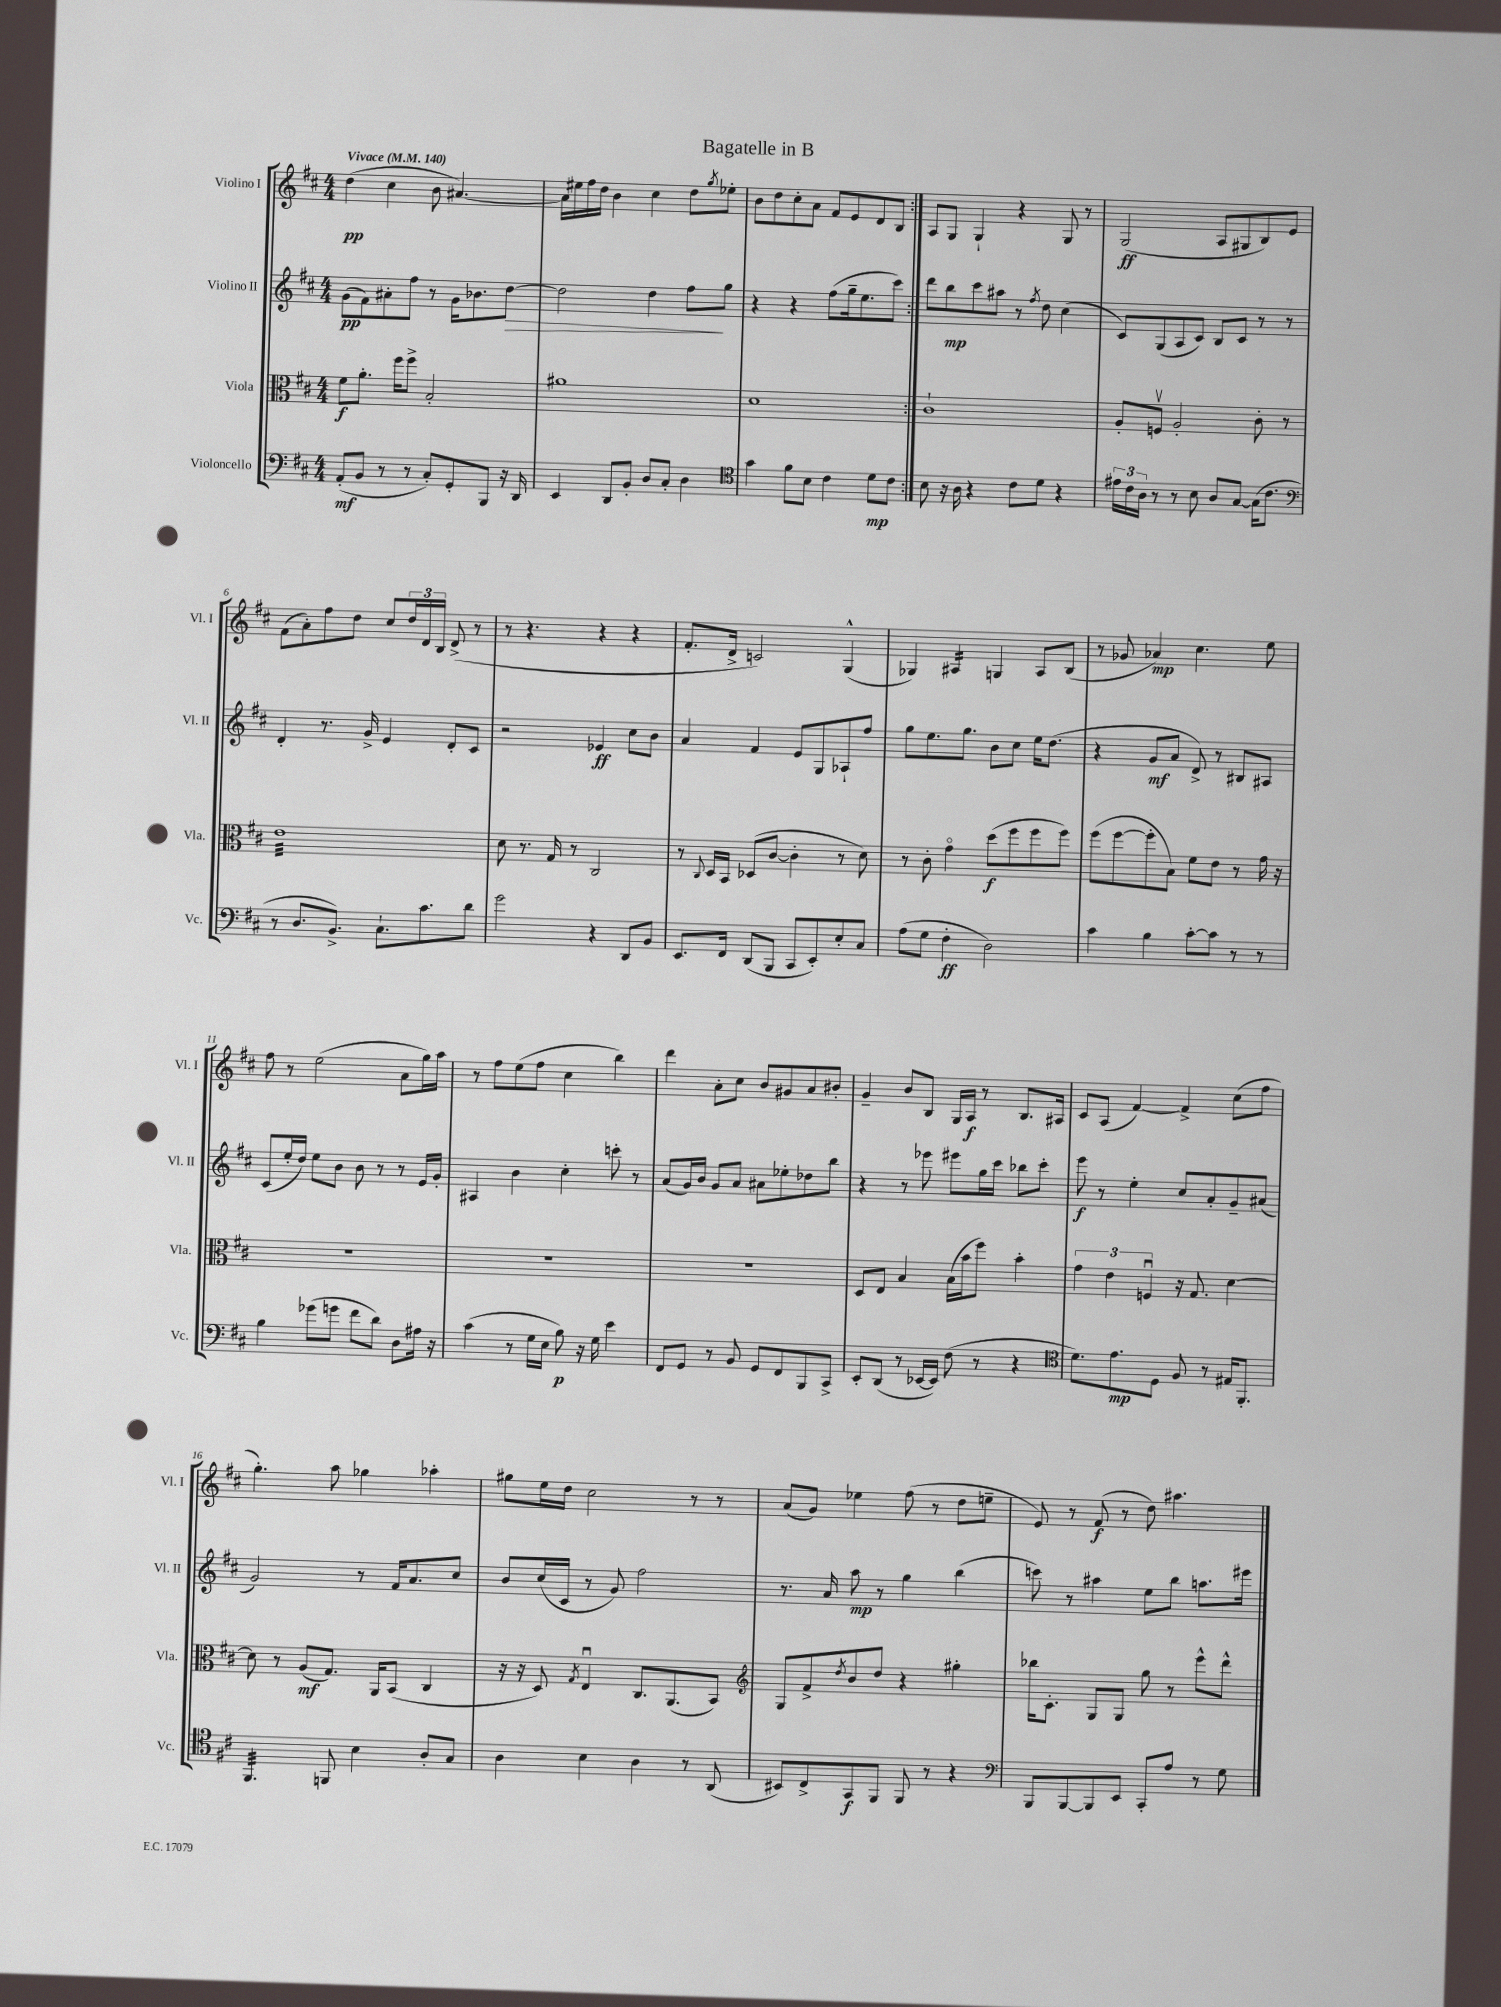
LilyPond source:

\header { title = "Bagatelle in B" }
<<
\new StaffGroup <<
\new Staff = "s0" \with { instrumentName = "Violino I" shortInstrumentName = "Vl. I" } {
    \clef treble \key d \major \numericTimeSignature \time 4/4 \tempo "Vivace" 4 = 140
    \repeat volta 2 { d''4\pp( cis''4 b'8 ais'4.~) |
    ais'16 eis''16 fis''16 d''16 b'4 cis''4 d''8 \acciaccatura { g''8 } ees''8-. |
    b'8 d''8 cis''8-. a'8 fis'8 e'8 d'8 b8 | }
    a8 g8 g4-! r4 g8 r8 |
    g2\ff( a8 gis8 b8) e'8 |
    fis'8( a'8-.) fis''8 d''8 cis''8 \tuplet 3/2 { d''16 d'16 b16 } d'8->( r8 |
    r8 r4. r4 r4 |
    fis'8.-. d'16-> c'2) g4-^( |
    ges4) ais4:16 g4 ais8 b8( |
    r8 ges'8 aes'4\mp) cis''4. e''8 |
    fis''8 r8 e''2( a'8 g''16) a''16 |
    r8 fis''8 e''8( fis''8 cis''4 b''4) |
    d'''4 a'8-. cis''8 b'8 gis'8 a'8 bis'8-. |
    g'4-- b'8 b8 g16 a16\f r8 b8. ais16 |
    cis'8 a8( fis'4~) fis'4-> cis''8( fis''8 |
    g''4.-.) a''8 ges''4 aes''4-. |
    gis''8 e''16 d''16 cis''2 r8 r8 |
    a'8( g'8) ees''4 fis''8( r8 d''8 e''8-- |
    e'8) r8 fis'8\f( r8 d''8) ais''4. \bar "|." |
}
\new Staff = "s1" \with { instrumentName = "Violino II" shortInstrumentName = "Vl. II" } {
    \clef treble \key d \major \numericTimeSignature \time 4/4
    \repeat volta 2 { g'8\pp( fis'8) ais'8-. fis''8 r8 g'16 bes'8. d''8~\> |
    d''2 d''4 fis''8\! g''8 |
    r4 r4 fis''8( g''16-- e''8. cis'''8) | }
    d'''8 b''8\mp cis'''8 ais''8 r8 \acciaccatura { fis''8 } d''8 cis''4( |
    cis'8) g8( a8 cis'8) b8 cis'8 r8 r8 |
    d'4-. r8. g'16-> e'4 d'8-. cis'8 |
    r2 ees'4\ff cis''8 b'8 |
    a'4 fis'4 e'8 g8 aes8-! fis''8 |
    g''8 e''8. g''8. b'8 cis''8 e''16 d''8.( |
    r4 g'8\mf a'8 d'8->) r8 bis8 ais8 |
    cis'8( e''16-. d''16) e''8 b'8 b'8 r8 r8 e'16 g'16-. |
    ais4 b'4 cis''4-. c'''8-. r8 |
    a'8( g'16) b'16 g'8 a'8 ais'8 ees''8-. des''8 b''8 |
    r4 r8 ees'''8 eis'''8 g''16 cis'''16 bes''8 cis'''8-. |
    e'''8\f r8 e''4-. cis''8 a'8-. g'8-- ais'8( |
    g'2) r8 fis'16 a'8. cis''8 |
    b'8 cis''16( cis'16 r8 g'8) fis''2 |
    r8. a'16 a''8\mp r8 g''4 b''4( |
    c'''8) r8 ais''4 e''8 b''8 a''8. eis'''16 \bar "|." |
}
\new Staff = "s2" \with { instrumentName = "Viola" shortInstrumentName = "Vla." } {
    \clef alto \key d \major \numericTimeSignature \time 4/4
    \repeat volta 2 { fis'8\f a'8.-. fis''16 fis''8-> b2-. |
    ais'1 |
    d'1 | }
    cis'1-! |
    a8-. f8\upbow a2-. cis'8-. r8 |
    e'1:32 |
    d'8 r8. g16 r8 cis2 |
    r8 \appoggiatura { cis8 } d16 b,16 des8( cis'8~ cis'4-. r8 d'8) |
    r8 cis'8-. g'4\flageolet d''8\f( fis''8 fis''8 fis''8) |
    fis''8( fis''8~ fis''8-. b8) fis'8 e'8 r8 g'16 r16 |
    R1 |
    R1 |
    R1 |
    d8 e8 b4 b16( b'16 fis''8) b'4-. |
    \tuplet 3/2 { g'4 e'4 f4\downbow } r16 g8. d'4~ |
    d'8 r8 a8\mf( g8.) a,16 b,8( cis4 |
    r16 r16 d8) \acciaccatura { g8 } e4\downbow cis8. a,8.( b,8) |
    \clef treble g8 fis'8-> \acciaccatura { d''8 } b'8 d''8 r4 gis''4-. |
    bes''16 cis'8.-. g8 g8 g''8 r8 e'''8-^ d'''8-^ \bar "|." |
}
\new Staff = "s3" \with { instrumentName = "Violoncello" shortInstrumentName = "Vc." } {
    \clef bass \key d \major \numericTimeSignature \time 4/4
    \repeat volta 2 { a,8-.\mf( b,8 r8 r8 cis8-.) g,8-. b,,8 r16 d,16 |
    e,4 d,8 b,8-. d8 cis8-. d4 |
    \clef tenor g'4 fis'8 b8 cis'4 d'8\mp cis'8 | }
    b8 r16 a16 r4 cis'8 d'8 r4 |
    \tuplet 3/2 { eis'16 cis'16 a16 } r8 r8 b8 a8 g8~ g16( cis'8. |
    \clef bass r8 d8. b,8.->) cis8.-! cis'8. d'8 |
    g'2 r4 d,8 b,8 |
    e,8. fis,16 d,8( b,,8 cis,8 e,8-.) e8-. cis8 |
    a8( g8 fis4-.\ff d2) |
    cis'4 b4 cis'8~-. cis'8 r8 r8 |
    b4 ges'8( g'8 fis'8 d'8) d8 ais16 r16 |
    cis'4( r8 g16 e16 b8\p) r16 g16 e'4 |
    fis,8 g,8 r8 b,8 g,8 fis,8 b,,8 cis,8-> |
    e,8-. d,8( r8 ees,16~ ees,16) fis8( r8 r4 |
    \clef tenor d'8.) e'8.\mp d8 fis8 r8 eis16 fis,8.-. |
    fis,4.:32 f,8 b4 a8-. g8 |
    a4 b4 a4 r8 a,8( |
    bis,8) cis8-> g,8\f fis,8 fis,8 r8 r4 |
    \clef bass b,,8 b,,8~ b,,8 e,8 cis,8-. a8 r8 g8 \bar "|." |
}
>>
>>
